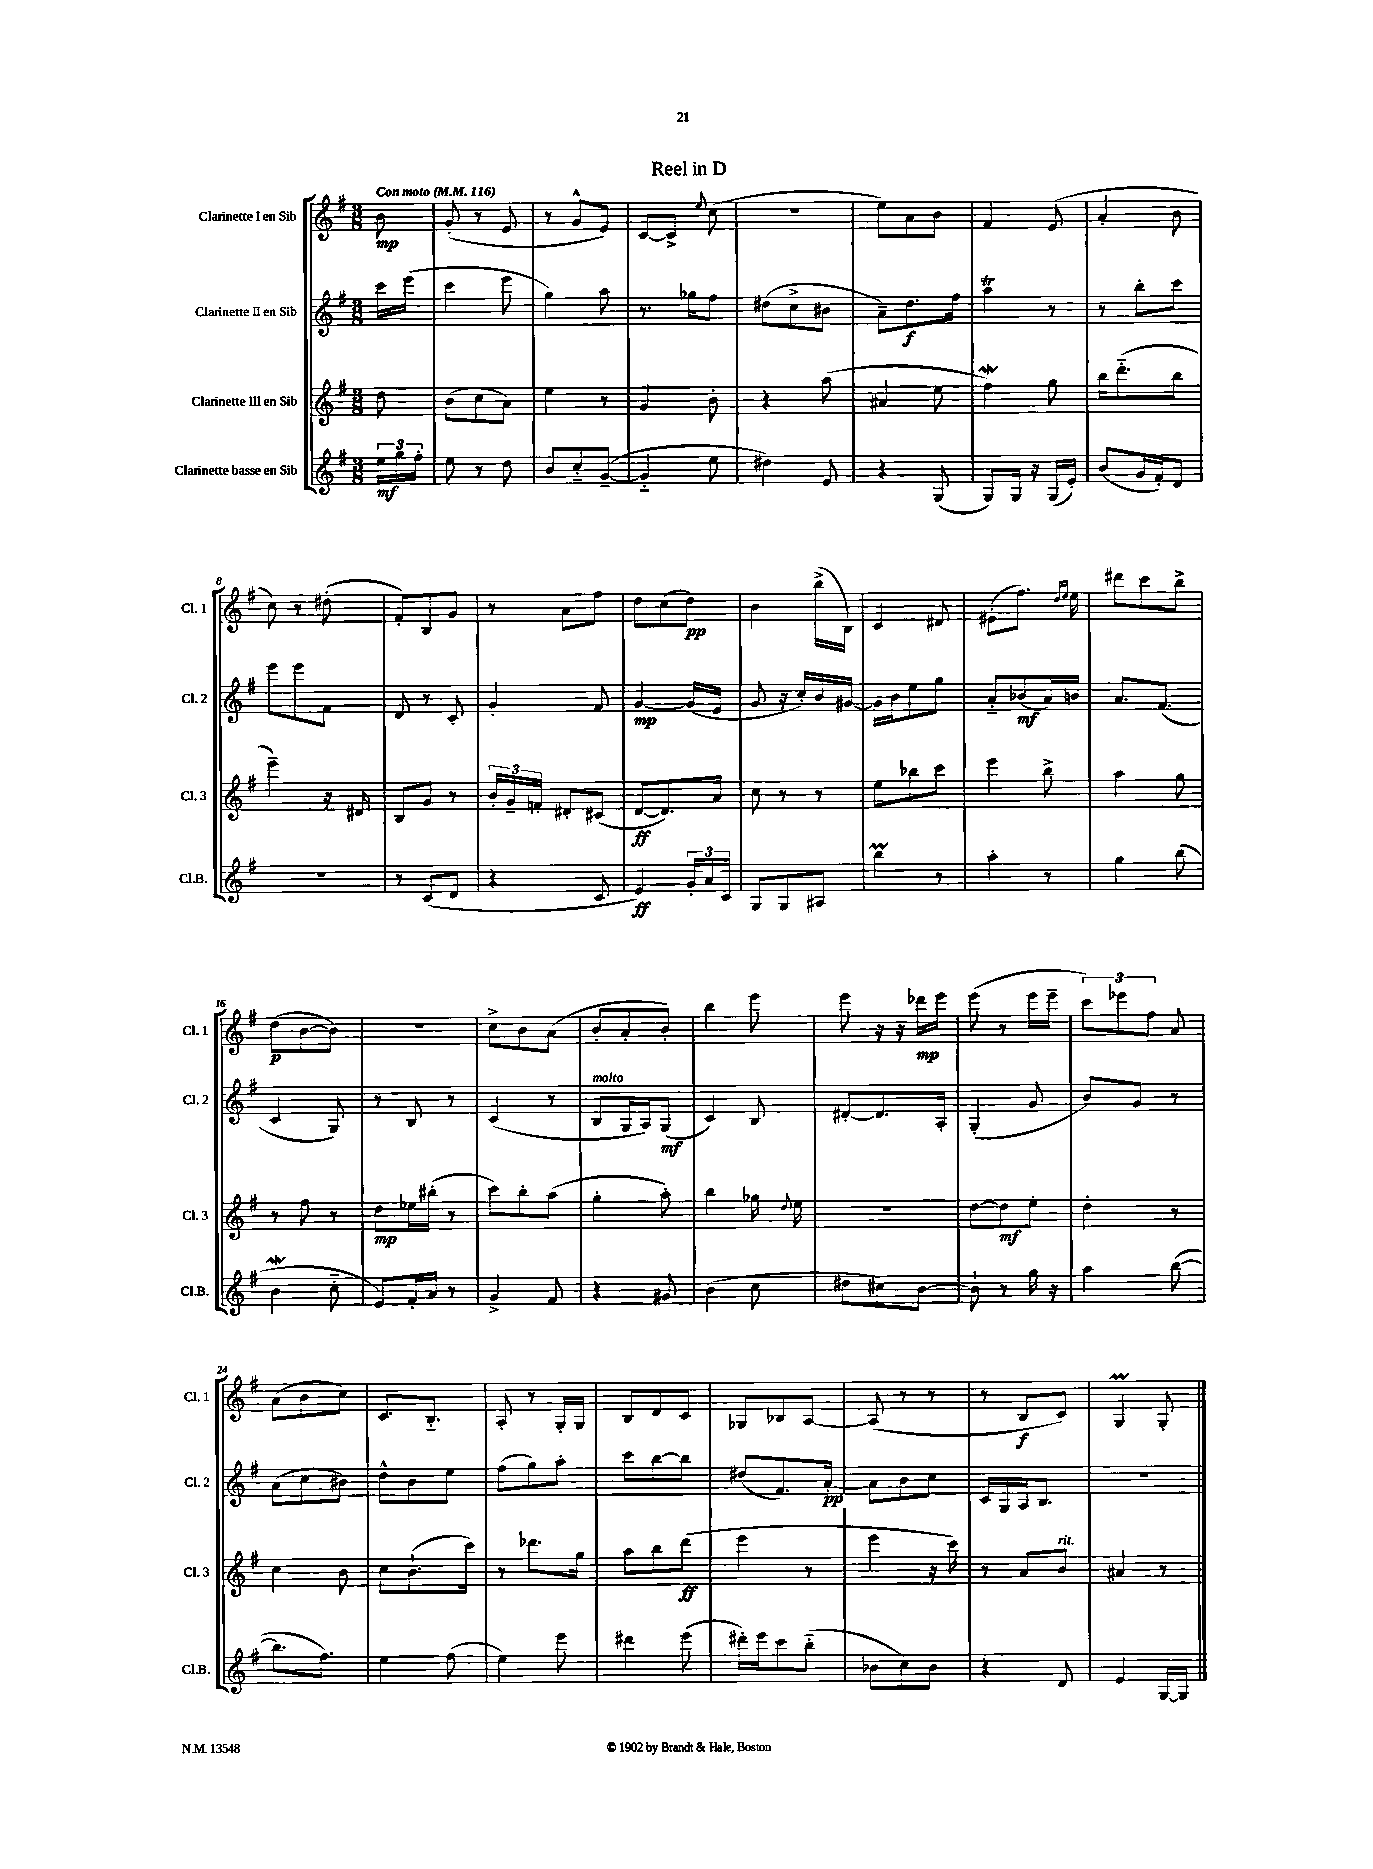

**kern	**kern	**kern	**kern
*staff4	*staff3	*staff2	*staff1
*clefG2	*clefG2	*clefG2	*clefG2
*k[f#]	*k[f#]	*k[f#]	*k[f#]
*M3/8	*M3/8	*M3/8	*M3/8
*MM116	*MM116	*MM116	*MM116
24ee	8dd	16ccc	8b
24gg	.	.	.
.	.	(16eee	.
24ff#'	.	.	.
=	=	=	=
8ee	(8b	4ccc	(8g'
8r	8cc	.	8r
8dd	8a)	8eee	8e
=	=	=	=
8b	4ee	4gg)	8r
8cc'~	.	.	8g^^
([8g~	8r	8aa	8e)
=	=	=	=
4g'~]	4g	8.r	[8c
.	.	.	8c^]
.	.	16gg-	.
.	.	.	8qqee
8ee	8b'	8ff#	(8cc
=	=	=	=
4dd#)	4r	(8dd#	4.r
.	.	8cc^	.
8e	(8aa	8b#	.
=	=	=	=
4r	4a#	8a~)	8ee)
.	.	8.dd	8a
(8G	8ee	.	8b
.	.	16ff#	.
=	=	=	=
8G)	4ff#)	4aa	4f#
16G	.	.	.
16r	.	.	.
(16G	8gg	8r	(8e
16e')	.	.	.
=	=	=	=
(8b	16bb	8r	4a'
.	(8.ddd'~	.	.
16g	.	8bb'	.
16f#')	.	.	.
8d	8bb	8ccc	8b
=	=	=	=
4.r	4eee~)	8eee	8cc)
.	.	8eee	8r
.	16r	8f#	(8dd#'
.	16d#	.	.
=	=	=	=
8r	8B	8d	8f#')
(8c	8g	8r	8B
8d	8r	8c'	8g
=	=	=	=
4r	24b'	4g'	8r
.	24g~	.	.
.	24f'	.	.
.	8d#'	.	8a
8c	(8c#	8f#	8ff#
=	=	=	=
4e)	[8d	[4g	8dd
.	8.d])	.	(8cc
24g'	.	(16g]	8dd)
24a	.	.	.
.	16a	16e	.
24c	.	.	.
=	=	=	=
8G	8cc	8g	4b
8G	8r	16r	.
.	.	16cc')	.
8A#	8r	16b	(16bb^
.	.	[16g#	16B)
=	=	=	=
4bb	8ee	16g#]	4c
.	.	16b	.
.	8bb-	8ee	.
8r	8ccc	8gg	8d#
=	=	=	=
4aa'	4eee	8a'~	(8e#'
.	.	(8b-	8.ff#)
8r	8bb^	16a)	.
.	.	.	16qqdd
.	.	.	16qqee
.	.	16b	16ee
=	=	=	=
4gg	4aa	8.a	8ddd#
.	.	.	8ccc
.	.	(8.f#	.
(8bb	8gg	.	8bb^
=	=	=	=
4b	8r	4c	(8dd
.	8ff#	.	[8b
8cc'~	8r	8G)	8b])
=	=	=	=
8e)	8dd	8r	4.r
16f#'	16ee-	8B	.
16a	(16bb#'	.	.
8r	8r	8r	.
=	=	=	=
4g^	8ccc)	(4c	8cc^
.	8bb'	.	8b
8f#	(8aa	8r	(8a
=	=	=	=
4r	4gg'	8B	8b'
.	.	16G	8a'
.	.	16A)	.
8g#	8aa')	(8G	8b')
=	=	=	=
(4b	4bb	4c)	4bb
8cc	16gg-	8B	8eee
.	8qqdd	.	.
.	16ee	.	.
=	=	=	=
8dd#	4.r	[8d#'	8eee
8cc#)	.	8.d#]	16r
.	.	.	16r
[8b	.	.	16ddd-
.	.	16A'	16eee
=	=	=	=
8b`]	[8dd	(4G'	(8eee
8r	8dd]	.	8r
16gg	8ee'	8g	16eee
16r	.	.	16eee~
=	=	=	=
4aa	4dd'	8b)	12ccc)
.	.	.	12eee-
.	.	8g	.
.	.	.	12ff#
([8bb	8r	8r	8a
=	=	=	=
8.bb]	4cc	(8a	(8a
.	.	8cc	8b
8.ff#)	.	.	.
.	8b	8b#)	8cc)
=	=	=	=
4ee	8cc	8dd^^	8.c
.	(8.b`	8b	.
.	.	.	8.B'~
(8ff#	.	8ee	.
.	16ccc)	.	.
=	=	=	=
4ee)	8r	(8ff#	8A'
.	8.ddd-	8gg)	8r
8eee	.	8aa'	16G'
.	16gg	.	16G
=	=	=	=
4ddd#	8aa	8ccc	8B
.	8bb	[8bb	8d
(8eee	(8ddd	8bb]	8c
=	=	=	=
16ddd#')	4eee	(8dd#	8G-
16eee	.	.	.
8ccc	.	8.f#)	8B-
(8bb'~	8r	.	[8A
.	.	[16a'	.
=	=	=	=
8b-	4eee	8a]	(8A]
8cc)	.	8b	8r
8b-	16r	8cc	8r
.	16ccc)	.	.
=	=	=	=
4r	8r	16c	8r
.	.	16G	.
.	8a	16A	8B
.	.	8.B	.
8d	8b	.	8c)
=	=	=	=
4e	4a#	4.r	4G
[16G	8r	.	8G'
16G]	.	.	.
==	==	==	==
*-	*-	*-	*-
